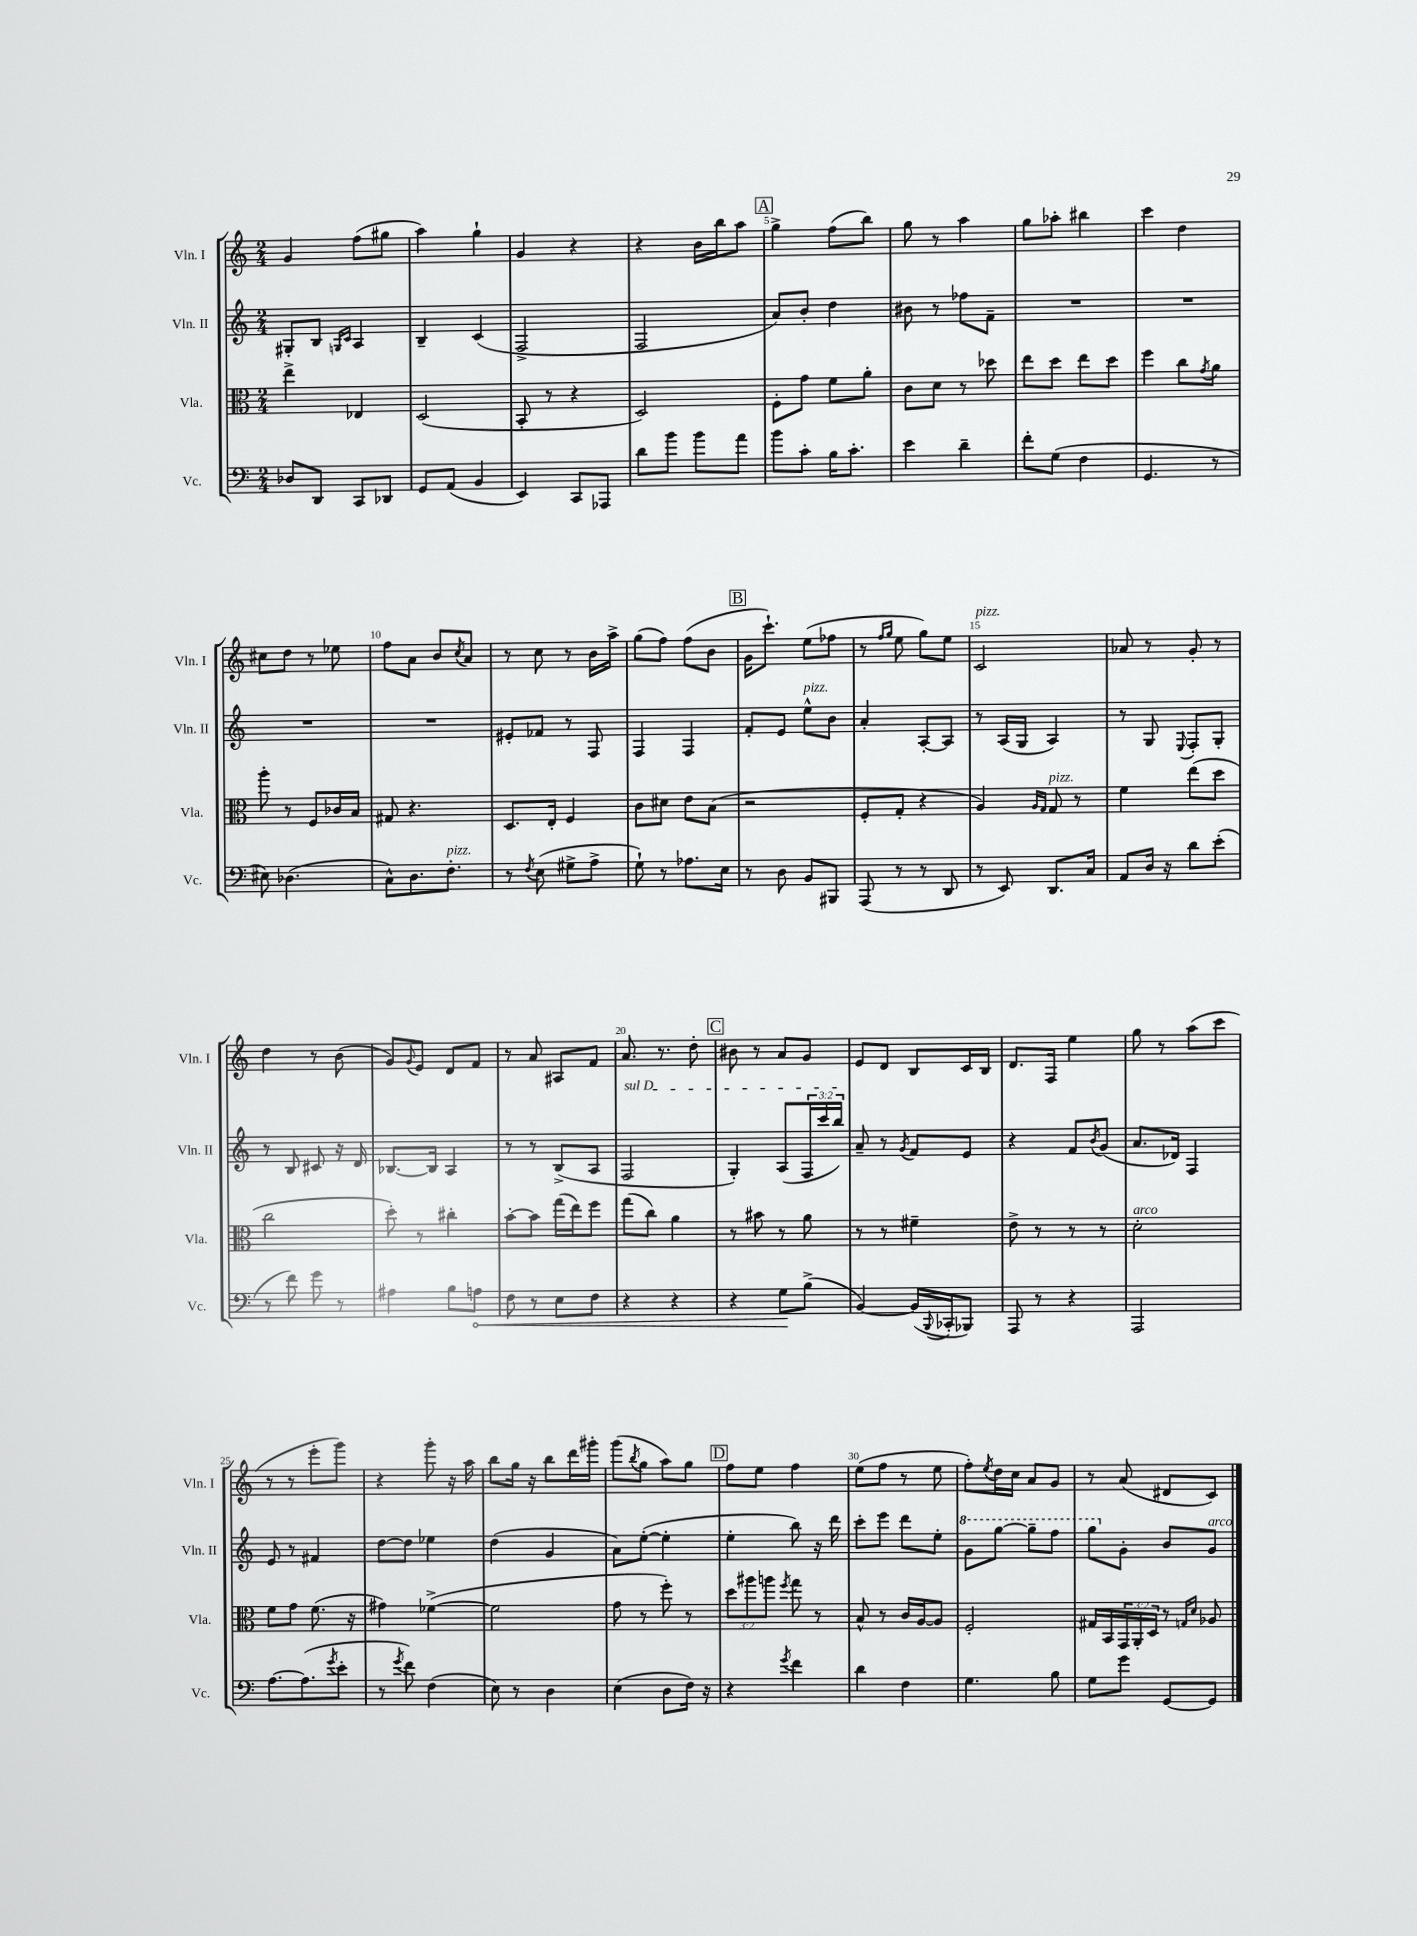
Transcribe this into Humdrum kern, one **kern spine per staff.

**kern	**dynam	**kern	**kern	**kern
*part4	*part4	*part3	*part2	*part1
*staff4	*staff4	*staff3	*staff2	*staff1
*I"Vc.	*	*I"Vla.	*I"Vln. II	*I"Vln. I
*I'Vc.	*	*I'Vla.	*I'Vln. II	*I'Vln. I
*clefF4	*	*clefC3	*clefG2	*clefG2
*k[]	*	*k[]	*k[]	*k[]
*M2/4	*	*M2/4	*M2/4	*M2/4
=1	=1	=1	=1	=1
8D-X/L	.	4ee^\	8G#X'/L	4g/
8DD/J	.	.	8B/J	.
.	.	.	16qqGn/LL	.
.	.	.	16qqc/JJ	.
8CC/L	.	4E-X/	4A/	(8ff\L
8DD-X/J	.	.	.	8gg#X\J
=2	=2	=2	=2	=2
8GG/L	.	(2D/	4B~/	4aa\)
(8AA/J	.	.	.	.
4BB/	.	.	(4c/	4gg`\
=3	=3	=3	=3	=3
4EE/)	.	8BB'/	2F^/	4g/
.	.	8r	.	.
8CC/L	.	4r	.	4r
8AAA-X/J	.	.	.	.
=4	=4	=4	=4	=4
8d\L	.	2D/)	2F/	4r
8b\J	.	.	.	.
8b\L	.	.	.	16b\LL
.	.	.	.	16bb\J
8a\J	.	.	.	8aa\J
!!LO:REH:place=s1:t=A
=5	=5	=5	=5	=5
8b\L	.	8F'\L	8a/L)	4gg^\
8c'\J	.	8g\J	8b'/J	.
16B\KL	.	8f\L	4dd\	(8ff\L
8.c'\J	.	.	.	.
.	.	8a'\J	.	8bb\J)
=6	=6	=6	=6	=6
4e\	.	8c\L	8b#X\	8gg\
.	.	8d\J	8r	8r
4d~\	.	8r	8ff-X\L	4aa\
.	.	8dd-X\	8f~\J	.
=7	=7	=7	=7	=7
8f'\L	.	8ee\L	2r	8gg\L
(8G\J	.	8dd\J	.	8aa-X'\J
4F\	.	8ee\L	.	4bb#X\
.	.	8dd\J	.	.
=8	=8	=8	=8	=8
4.GG/	.	4ff\	2r	4ccc\
.	.	8cc\L	.	4dd\
.	.	8qg/	.	.
8r	.	8a\J	.	.
!!LO:LB:g=z
=9	=9	=9	=9	=9
8E#X\)	.	8aa'\	2r	8cc#X\L
(4.D-X\	.	8r	.	8dd\J
.	.	8F/L	.	8r
.	.	16c-X/L	.	8ee-X\
.	.	16B/JJ	.	.
=10	=10	=10	=10	=10
8C^^\L)	.	8G#X/	2r	8ff\L
8.D\	.	4.r	.	8a\J
.	.	.	.	8b/L
!LO:TX:a:i:t=pizz.	!	!	!	!
8.F'\J	.	.	.	.
.	.	.	.	8qcc/
.	.	.	.	8a/J
=11	=11	=11	=11	=11
8r	.	8.D/L	8e#X'/L	8r
8qF/	.	.	.	.
(8E\	.	.	8f-X/J	8cc\
.	.	16E'/Jk	.	.
8G#X^\L	.	4F/	8r	8r
8A^\J	.	.	8F/	16b\LL
.	.	.	.	16aa^\JJ
=12	=12	=12	=12	=12
8G`\)	.	8c\L	4F/	(8gg\L
8r	.	8d#X\J	.	8ff\J)
8.A-X\L	.	8e\L	4F/	(8ff\L
.	.	(8B\J	.	8b\J
16E\Jk	.	.	.	.
!!LO:REH:place=s1:t=B
=13	=13	=13	=13	=13
8r	.	2r	8f'/L	16g\KL
.	.	.	.	8.ccc`\J)
8D\	.	.	8e/J	.
!	!	!	!LO:TX:a:i:t=pizz.	!
8BB/L	.	.	8ee^^\L	(8ee\L
8BBB#X/J	.	.	8b\J	8ff-X\J
=14	=14	=14	=14	=14
(8AAA/	.	8F'/L	4a'/	8r
.	.	.	.	16qqff/LL
.	.	.	.	16qqgg/JJ
8r	.	8G'/J	.	8ee\
8r	.	4r	[8A'/L	8gg\L)
8DD/	.	.	8A/J]	8ee\J
=15	=15	=15	=15	=15
!	!	!	!	!LO:TX:a:i:t=pizz.
8r	.	4A/)	8r	2c/
8EE/)	.	.	(16A/LL	.
.	.	.	16G/JJ	.
.	.	16qqA/LL	.	.
.	.	16qqG/JJ	.	.
!	!	!LO:TX:a:i:t=pizz.	!	!
8.DD/L	.	8G/	4A/)	.
.	.	8r	.	.
16C/Jk	.	.	.	.
=16	=16	=16	=16	=16
8AA/L	.	4f\	8r	8a-X/
16D/Jk	.	.	8G/	8r
16r	.	.	.	.
.	.	.	8qqE/	.
8d\L	.	(8ee\L	8F'/L	8g'/
(8e'\J	.	8dd\J	8G'/J	8r
!!LO:LB:g=z
=17	=17	=17	=17	=17
8r	.	2cc\	8r	4dd\
8f\)	.	.	8B/	.
8g\	.	.	8c#X/	8r
8r	.	.	16r	(8b\
.	.	.	16d/	.
=18	=18	=18	=18	=18
4A#X\	.	8dd'\)	[8.B-X/L	8g/L)
.	.	.	.	8qqg/
.	.	8r	.	8e/J
.	.	.	16B-/Jk]	.
8B\L	.	4cc#X'\	4A/	8d/L
!	!LO:HP:b	!	!	!
8An\J	<	.	.	8f/J
=19	=19	=19	=19	=19
8F\	.	[8b'\L	8r	8r
8r	.	8b\J]	8r	8a/
8E\L	.	(16gg\LL	(8B^/L	8A#X/L
.	.	16ee\J)	.	.
8F\J	.	8ff\J	8A/J	8f/J
=20	=20	=20	=20	=20
!	!	!	!LO:TX:a:i:t=sul D	!
4r	.	(8gg\L	2F/	8.a/
.	.	8cc\J)	.	.
.	.	.	.	8.r
4r	.	4a\	.	.
.	.	.	.	8dd'\
!!LO:REH:place=s1:t=C
=21	=21	=21	=21	=21
4r	.	8r	4G'/)	8b#X\
.	.	8b#X\	.	8r
8G\L	.	8r	(8A/L	8a/L
(8B^\J	[	8a\	24F/L	8g/J
.	.	.	24ccc/	.
.	.	.	24bb/JJ)	.
=22	=22	=22	=22	=22
[4BB/)	.	8r	8a~/	8e/L
.	.	8r	8r	8d/J
.	.	.	8qg/	.
(16BB/LL]	.	4f#X~\	8f/L	8B/L
8qqBBB/	.	.	.	.
16CC-X'/J	.	.	.	.
8BBB-X/J)	.	.	8e/J	16c/L
.	.	.	.	16B/JJ
=23	=23	=23	=23	=23
8AAA/	.	8e^\	4r	8.d/L
8r	.	8r	.	.
.	.	.	.	16F/Jk
4r	.	8r	8f/L	4ee\
.	.	.	8qb/	.
.	.	8r	(8g/J	.
=24	=24	=24	=24	=24
!	!	!LO:TX:a:i:t=arco	!	!
2AAA/	.	2d'\	8.a/L	8gg\
.	.	.	.	8r
.	.	.	16d-X/Jk)	.
.	.	.	4F/	(8aa\L
.	.	.	.	8ccc\J
!!LO:LB:g=z
=25	=25	=25	=25	=25
[8.A\L	.	8f\L	8e/	8r
.	.	8g\J	8r	8r
(8.A\]	.	.	.	.
.	.	(8.f\	4f#X/	8eee'\L
8qg/	.	.	.	.
8e'\J	.	.	.	8ggg\J)
.	.	16r	.	.
=26	=26	=26	=26	=26
8r	.	4g#X\)	[8dd\L	4r
8qg/	.	.	.	.
8f\)	.	.	8dd\J]	.
(4F\	.	([4f-X^\	4ee-X\	8ggg'\
.	.	.	.	16r
.	.	.	.	16aa\
=27	=27	=27	=27	=27
8E\)	.	2f-\]	(4dd\	8bb\L
8r	.	.	.	16gg\Jk
.	.	.	.	16r
4D\	.	.	4g/	8bb\L
.	.	.	.	16ddd\L
.	.	.	.	16ggg#X'\JJ
=28	=28	=28	=28	=28
(4E\	.	8g\	8a\L)	(8ggg\L
.	.	.	.	8qbb/
.	.	8r	([8ee'\J	8gg\J
8D\L	.	8ff'\)	4ee'\]	8aa\L)
16F\Jk)	.	8r	.	8gg\J
16r	.	.	.	.
!!LO:REH:place=s1:t=D
=29	=29	=29	=29	=29
4r	.	12dd\L	4ee'\	8ff\L
.	.	12aa#X\	.	.
.	.	.	.	8ee\J
.	.	12aan\J	.	.
8qg/	.	8qff/	.	.
4f\	.	8gg\	8bb\)	4ff\
.	.	8r	16r	.
.	.	.	16ddd\	.
=30	=30	=30	=30	=30
4d\	.	8B^^/	8ccc'\L	(8ee\L
.	.	8r	8eee\J	8ff\J
4F\	.	16c/LL	8ddd\L	8r
.	.	[16A/J	.	.
.	.	8A/J]	8ee'\J	8ee\
=31	=31	=31	=31	=31
*	*	*	*8va	*
4.G\	.	2F'/	8gg\L	8ff'\L)
.	.	.	.	8qee/
.	.	.	[8ggg\J	16dd\L
.	.	.	.	16cc\JJ
.	.	.	8ggg~\L]	8a/L
8B\	.	.	8fff\J	8g/J
=32	=32	=32	=32	=32
8G\L	.	16G#X/LL	8ggg\L	8r
.	.	16BB/	.	.
*	*	*	*X8va	*
8g\J	.	24GG/	8g'\J	(8a/
.	.	24AA'/	.	.
.	.	24D/JJ	.	.
[8GG/L	.	8r	8b/L	8d#X/L
.	.	16qqGn/LL	.	.
.	.	16qqd/JJ	.	.
!	!	!	!LO:TX:a:i:t=arco	!
8GG/J]	.	8A-X/	8g/J	8c/J)
==	==	==	==	==
*-	*-	*-	*-	*-
